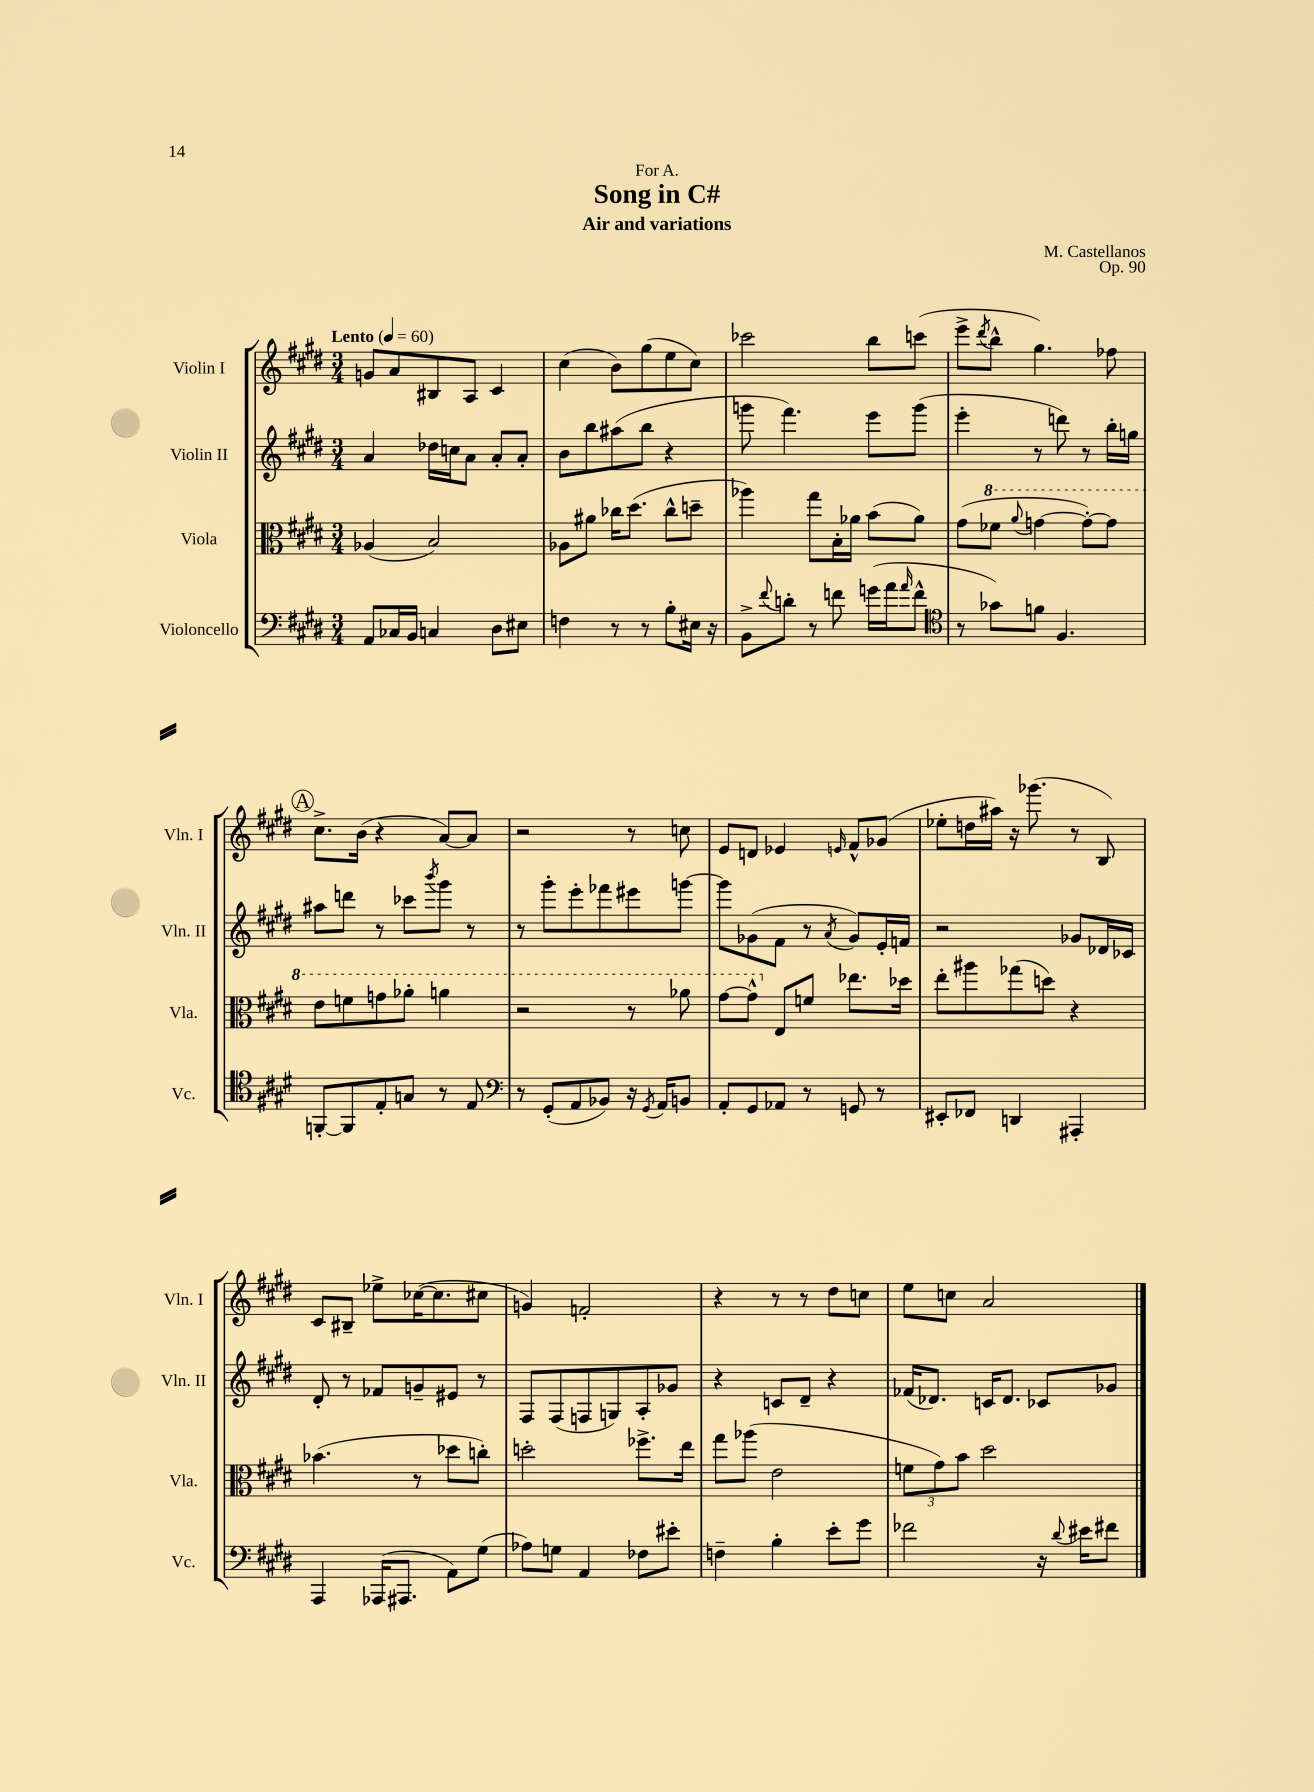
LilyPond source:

\header { title = "Song in C#" composer = "M. Castellanos" subtitle = "Air and variations" dedication = "For A." opus = "Op. 90" }
<<
\new StaffGroup <<
\new Staff = "s0" \with { instrumentName = "Violin I" shortInstrumentName = "Vln. I" } {
    \clef treble \key e \major \numericTimeSignature \time 3/4 \tempo "Lento" 4 = 60
    g'8 a'8 bis8 a8 cis'4 |
    cis''4( b'8) gis''8( e''8 cis''8) |
    ces'''2 b''8 c'''8( |
    e'''8-> \acciaccatura { dis'''8 } b''8-^ gis''4.) fes''8 |
    \mark \markup { \circle "A" } cis''8.-> b'16( r4 a'8~) a'8 |
    r2 r8 c''8 |
    e'8 d'8 ees'4 \grace { e'16 } fis'8-^ ges'8( |
    ees''8-. d''16 ais''16) r16 ges'''8.( r8 b8) |
    cis'8 bis8-- ees''8-> ces''16~( ces''8. cis''8 |
    g'4) f'2-. |
    r4 r8 r8 dis''8 c''8 |
    e''8 c''8 a'2 \bar "|." |
}
\new Staff = "s1" \with { instrumentName = "Violin II" shortInstrumentName = "Vln. II" } {
    \clef treble \key e \major \numericTimeSignature \time 3/4
    a'4 des''16 c''16 a'8 a'8-. a'8-. |
    b'8 b''8 ais''8( b''8 r4 |
    g'''8 fis'''4.) e'''8 g'''8( |
    e'''4-. r8 d'''8) r8 b''16-. g''16 |
    \mark \markup { \circle "A" } ais''8 d'''8 r8 ces'''8 \acciaccatura { b'''8 } gis'''8 r8 |
    r8 gis'''8-. e'''8-. fes'''8 eis'''8 g'''8~ |
    g'''8 ges'8( fis'8 r8 \acciaccatura { a'8 } ges'8) e'16-. f'16 |
    r2 ges'8 des'16 ces'16 |
    dis'8-. r8 fes'8 g'8-- eis'8 r8 |
    fis8 fis8( f8 g8) a8-. ges'8 |
    r4 c'8 dis'8-- r4 |
    fes'16( des'8.) c'16 des'8. ces'8 ges'8 \bar "|." |
}
\new Staff = "s2" \with { instrumentName = "Viola" shortInstrumentName = "Vla." } {
    \clef alto \key e \major \numericTimeSignature \time 3/4
    aes4( b2) |
    aes8 ais'8 ces''16 dis''8.( ces''8-^ d''8-- |
    aes''4) gis''8 b16-. aes'16 b'8( aes'8) |
    gis'8( \ottava #1 fes''8 \appoggiatura { a''8 } g''4~ g''8~-.) g''8 |
    \mark \markup { \circle "A" } e''8 f''8 g''8 aes''8-. a''4 |
    r2 r8 aes''8 |
    gis''8~ gis''8-^ \ottava #0 e8 f'8 ees''8. des''16 |
    e''8-. ais''8 ges''8( d''8) r4 |
    bes'4.( r8 des''8 c''8-.) |
    d''2-. fes''8.-> e''16 |
    gis''8 aes''8( e'2 |
    \tuplet 3/2 { f'8 gis'8) b'8 } dis''2 \bar "|." |
}
\new Staff = "s3" \with { instrumentName = "Violoncello" shortInstrumentName = "Vc." } {
    \clef bass \key e \major \numericTimeSignature \time 3/4
    a,8 ces16 b,16 c4 dis8 eis8 |
    f4 r8 r8 b8-. eis16 r16 |
    b,8-> \appoggiatura { fis'8 } d'8-. r8 f'8 g'16( a'16 \grace { a'16 } f'8-^ |
    \clef tenor r8 ges'8) f'8 fis4. |
    \mark \markup { \circle "A" } f,8~-. f,8 e8-. g8 r8 e8 |
    \clef bass r8 gis,8-.( a,8 bes,8) r16 \acciaccatura { gis,8 } a,16 b,8 |
    a,8-. gis,8 aes,8 r8 g,8 r8 |
    eis,8-. fes,8 d,4 ais,,4-. |
    a,,4 aes,,16( ais,,8. a,8) gis8( |
    aes8) g8 a,4 fes8 eis'8-. |
    f4-- b4-. e'8-. gis'8 |
    fes'2 r16 \appoggiatura { dis'8 } eis'16 fis'8 \bar "|." |
}
>>
>>
\layout { \context { \Score \remove "Bar_number_engraver" } }
